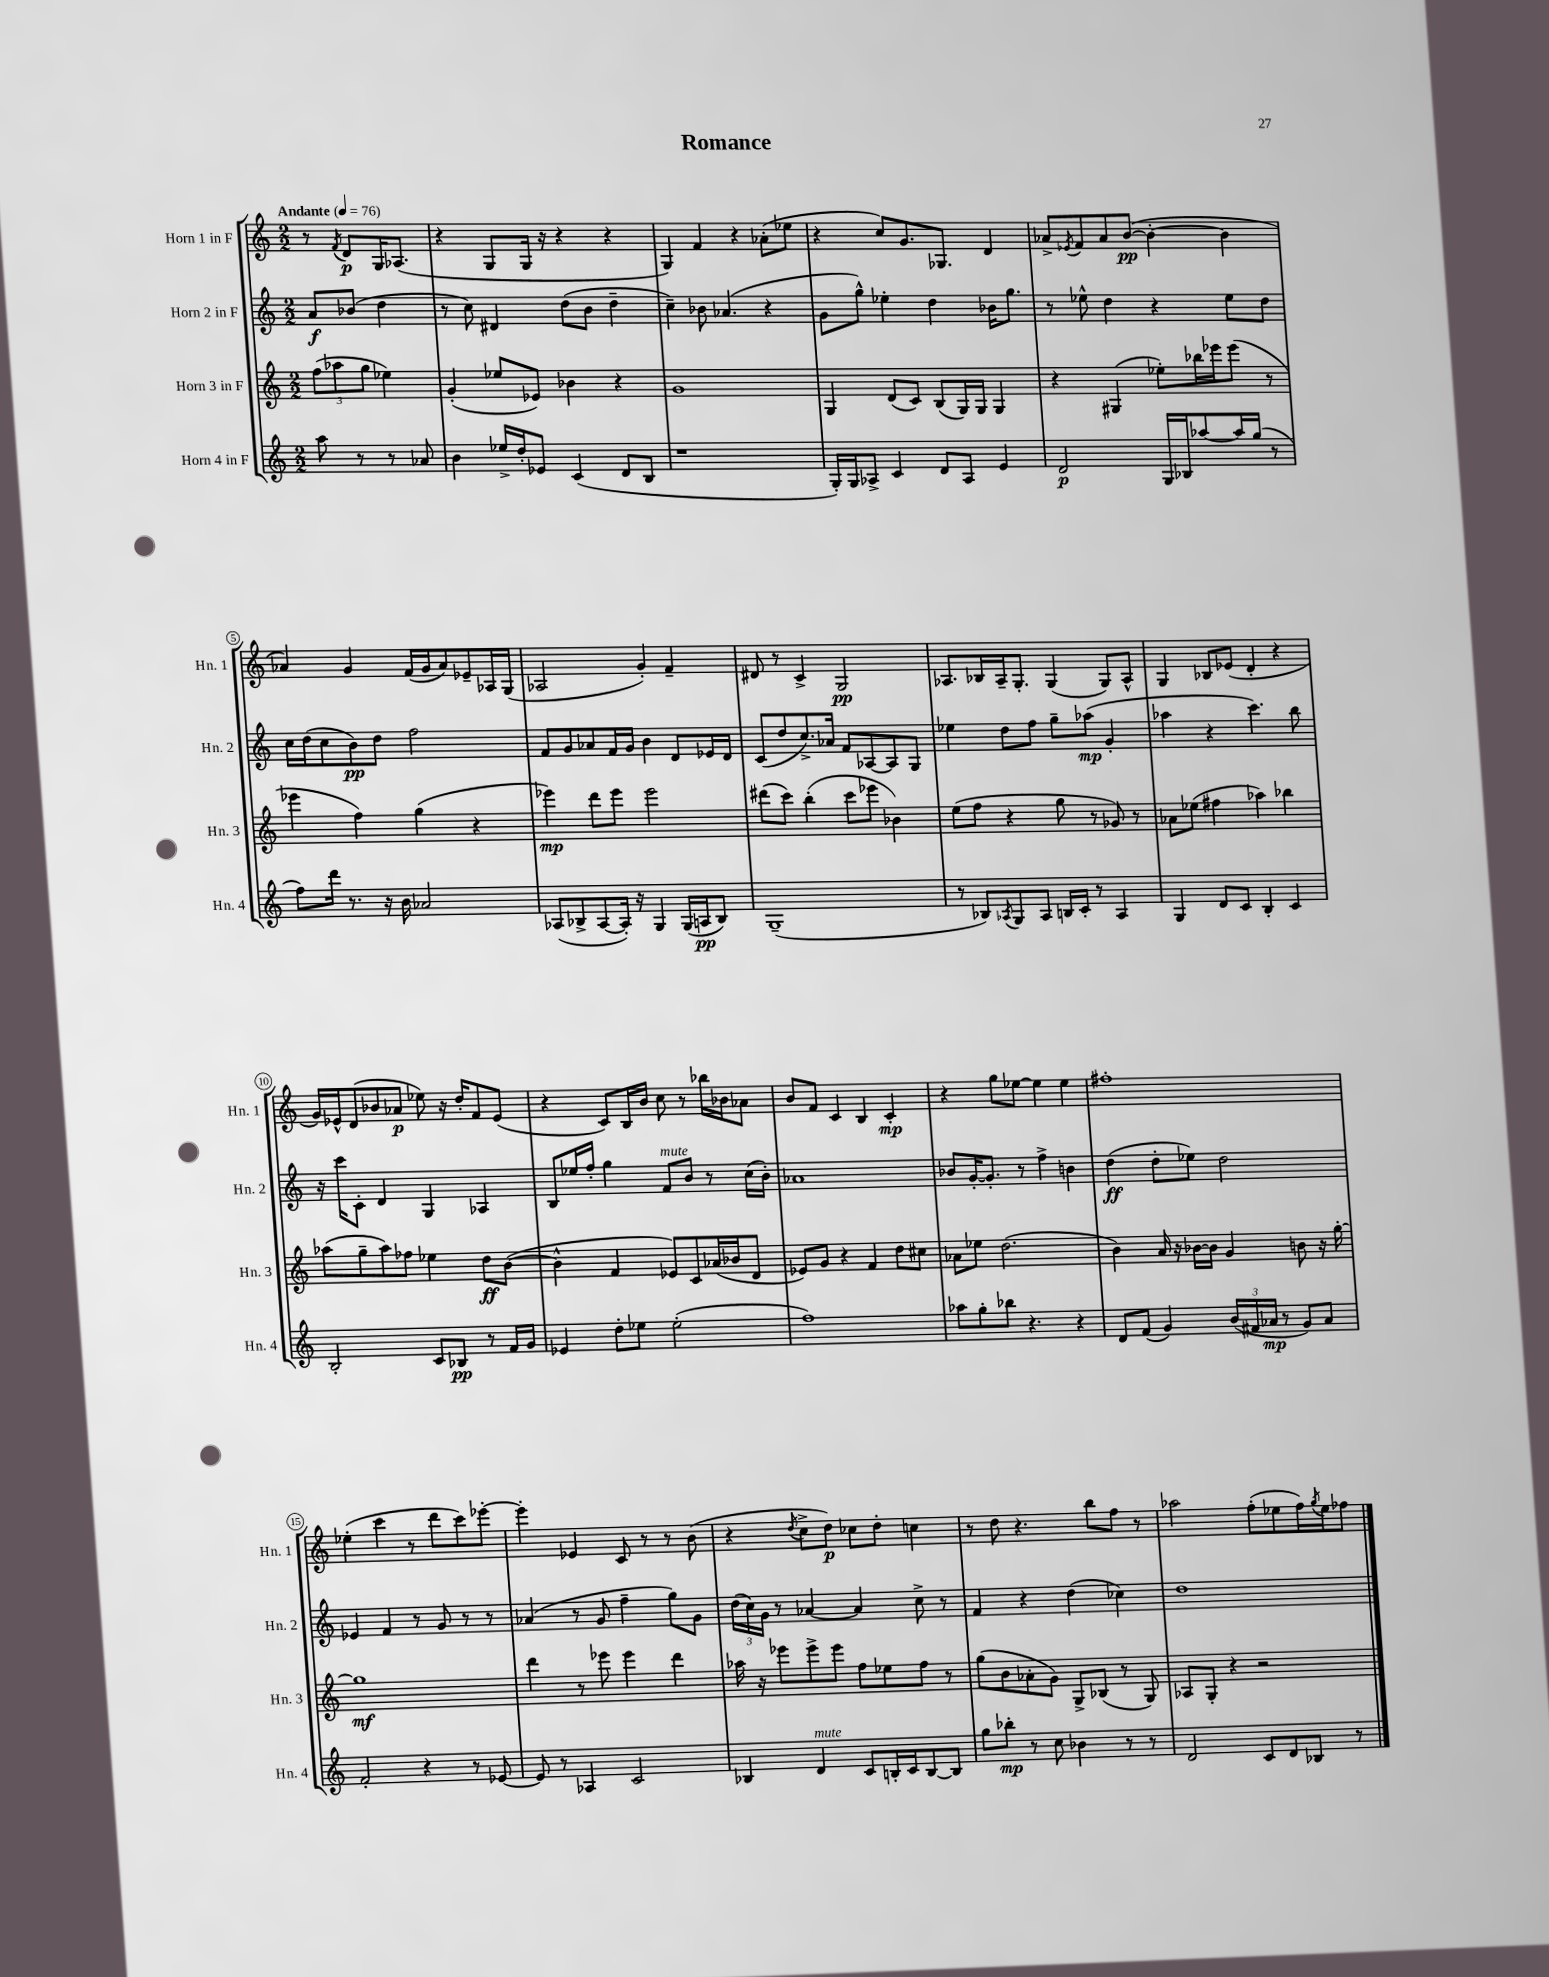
\header { title = "Romance" }
<<
\new StaffGroup <<
\new Staff = "s0" \with { instrumentName = "Horn 1 in F" shortInstrumentName = "Hn. 1" } {
    \clef treble \key c \major \numericTimeSignature \time 2/2 \partial 2 \tempo "Andante" 4 = 76
    r8 \acciaccatura { f'8 } d'8\p g16 aes8.( |
    r4 g8 g16 r16 r4 r4 |
    g4) f'4 r4 aes'8-.( ees''8 |
    r4 c''8) g'8. ges8. d'4 |
    aes'8-> \acciaccatura { ees'8 } f'8 aes'8 b'8~\pp( b'4~-. b'4 |
    aes'4) g'4 f'16( g'16 aes'8) ees'8-- aes16 g16( |
    aes2 g'4-.) f'4-- |
    dis'8 r8 c'4-> g2\pp |
    aes8. bes16 aes16-- g8.-. g4( g8) aes8-^ |
    g4 bes8 ees'8( d'4-. r4 |
    g'16) ees'16-^ d'8( bes'8 aes'8\p ees''8) r16 d''16-. f'8 ees'8( |
    r4 c'8) b16 b'16 c''8 r8 bes''16 bes'16 aes'8 |
    b'8 f'8 c'4 b4 c'4-.\mp |
    r4 g''8 ees''8~ ees''4 ees''4 |
    fis''1-. |
    ees''4-.( c'''4 r8 d'''8 c'''8) ees'''8~-. |
    ees'''4-. ees'4 c'8 r8 r8 b'8( |
    r4 \acciaccatura { d''8 } c''8-> d''8\p) ces''8 d''8-. c''4 |
    r8 d''8 r4. b''8 f''8 r8 |
    aes''2 f''8-.( ees''8 f''16) \acciaccatura { g''8 } ees''16 fes''8 \bar "|." |
}
\new Staff = "s1" \with { instrumentName = "Horn 2 in F" shortInstrumentName = "Hn. 2" } {
    \clef treble \key c \major \numericTimeSignature \time 2/2 \partial 2
    a'8\f bes'8( d''4 |
    r8 c''8) dis'4 d''8( b'8 d''4-- |
    c''4--) bes'8 aes'4.( r4 |
    g'8 g''8-^) ees''4-. d''4 bes'16 g''8. |
    r8 ees''8-^ d''4 r4 ees''8 d''8 |
    c''16 d''16( c''8 b'8\pp) d''8 f''2 |
    f'8 g'8 aes'8 f'16 g'16 b'4 d'8 ees'16 d'16 |
    c'8( d''8 c''8.->) aes'16 f'8 aes8~ aes8 g8 |
    ees''4 d''8 f''8 g''8-- aes''8\mp( g'4-. |
    aes''4 r4 c'''4.) b''8 |
    r16 c'''16 c'8-. d'4 g4 aes4 |
    b8 ees''16 f''16-. g''4 f'8^\markup { \italic "mute" } b'8 r8 c''16( b'16-.) |
    aes'1 |
    bes'8 g'16~-. g'8.-. r8 f''4-> b'4 |
    d''4\ff( d''8-. ees''8) d''2 |
    ees'4 f'4 r8 g'8 r8 r8 |
    aes'4( r8 g'8 f''4-- g''8) g'8 |
    \tuplet 3/2 { d''16( c''16) g'16 } r8 aes'4~ aes'4 c''8-> r8 |
    f'4 r4 d''4( ces''4) |
    d''1 \bar "|." |
}
\new Staff = "s2" \with { instrumentName = "Horn 3 in F" shortInstrumentName = "Hn. 3" } {
    \clef treble \key c \major \numericTimeSignature \time 2/2 \partial 2
    \tuplet 3/2 { f''8( aes''8 g''8 } ees''4) |
    g'4-.( ees''8 ees'8) bes'4 r4 |
    g'1 |
    g4 d'8( c'8) b8( g16) g16 g4 |
    r4 gis4( ees''8-.) bes''16 ees'''16 ees'''8( r8 |
    ees'''4 f''4) g''4( r4 |
    ees'''4\mp) d'''8 ees'''8 ees'''2 |
    dis'''8( c'''8) b''4-.( c'''8 ees'''8 bes'4) |
    e''8( f''8 r4 g''8 r8 ges'8) r8 |
    aes'8 ees''8( fis''4 aes''4) bes''4 |
    aes''8( g''8-- aes''8) fes''8 ees''4 d''8\ff b'8~( |
    b'4-^ f'4 ees'8) c'8 aes'16( bes'16 d'8 |
    ees'8) g'8 r4 f'4 d''8 cis''8 |
    aes'8 ees''8 d''2.( |
    b'4) a'16 r16 bes'16~ bes'16 g'4 b'8 r16 g''16~-. |
    g''1\mf |
    d'''4 r8 ees'''8 ees'''4 d'''4 |
    aes''16 r16 ees'''8 ees'''8-> ees'''8 f''8 ees''8 f''8 r8 |
    g''8( b'8 aes'8-. g'8) g8-> bes8( r8 g8) |
    aes8 g8-. r4 r2 \bar "|." |
}
\new Staff = "s3" \with { instrumentName = "Horn 4 in F" shortInstrumentName = "Hn. 4" } {
    \clef treble \key c \major \numericTimeSignature \time 2/2 \partial 2
    a''8 r8 r8 aes'8 |
    b'4 ees''16-> d''16-. ees'8 c'4( d'8 b8 |
    r1 |
    g16-.) g16 aes8-> c'4 d'8 aes8 e'4 |
    d'2\p g16 bes16 aes''8~ aes''16 g''16( r8 |
    f''8) d'''16 r8. r16 b'16 aes'2 |
    aes8( bes8-> aes8~ aes16-.) r16 g4 g16( a16\pp bes8) |
    g1--( |
    r8 bes8) \acciaccatura { aes8 } g8 aes8 b16 c'16-. r8 aes4 |
    g4 d'8 c'8 b4-. c'4 |
    b2-. c'8 bes8\pp r8 f'16 g'16 |
    ees'4 d''8-. ees''8 ees''2-.( |
    f''1) |
    aes''8 g''8-. bes''8 r4. r4 |
    d'8 f'8( g'4) \tuplet 3/2 { b'16( fis'16 aes'16\mp } r8 g'8) aes'8 |
    f'2-. r4 r8 ees'8~ |
    ees'8 r8 aes4 c'2 |
    bes4 d'4^\markup { \italic "mute" } c'8 b16-. c'16 b8~ b8 |
    g''8 bes''8-.\mp r8 c''8 bes'4 r8 r8 |
    d'2 c'8 d'8 bes8 r8 \bar "|." |
}
>>
>>
\layout { \context { \Score \override BarNumber.stencil = #(make-stencil-circler 0.1 0.3 ly:text-interface::print) } }
